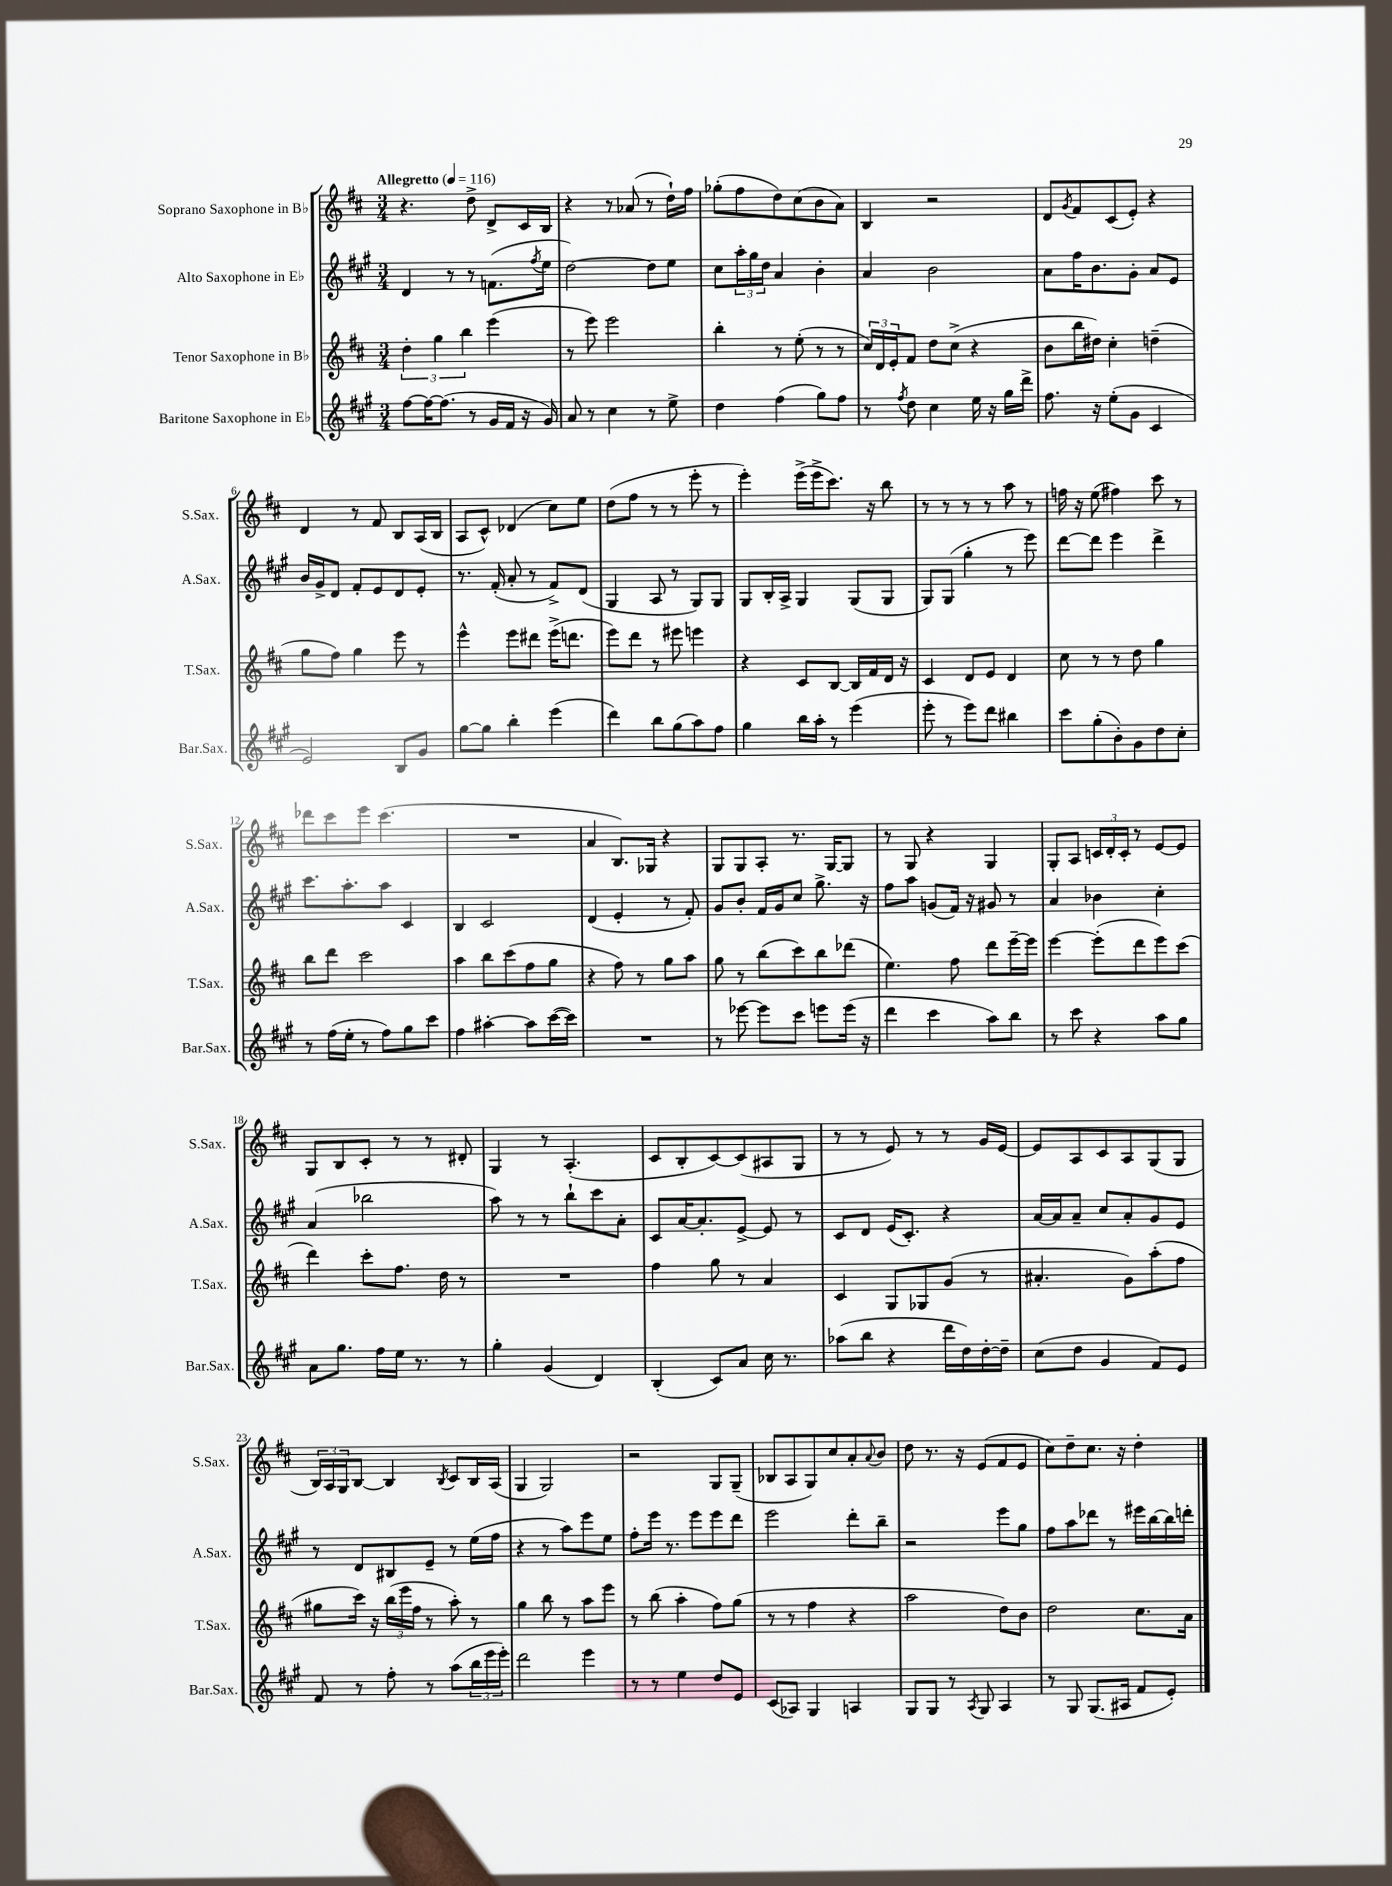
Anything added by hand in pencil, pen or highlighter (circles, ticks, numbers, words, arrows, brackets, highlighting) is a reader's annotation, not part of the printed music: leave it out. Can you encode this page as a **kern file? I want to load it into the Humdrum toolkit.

**kern	**kern	**kern	**kern
*staff4	*staff3	*staff2	*staff1
*clefG2	*clefG2	*clefG2	*clefG2
*k[f#c#g#]	*k[f#c#]	*k[f#c#g#]	*k[f#c#]
*M3/4	*M3/4	*M3/4	*M3/4
*MM116	*MM116	*MM116	*MM116
[8ff#	6dd'	4d	4.r
16ff#_	.	.	.
.	6gg	.	.
(8.ff#]	.	.	.
.	.	8r	.
.	6bb	.	.
8r	.	8r	8dd^
16g#	(4eee	(8.f	8d^
16f#	.	.	.
16r	.	.	16c#
.	.	8qff#	.
16g#)	.	16ee	16B
=	=	=	=
8a	8r	[2dd)	4r
8r	8eee)	.	.
4cc#	2eee	.	8r
.	.	.	(8a-
8r	.	8dd]	8r
8ee^	.	8ee	16dd`)
.	.	.	16ff#
=	=	=	=
4dd	4bb'	8cc#	(8gg-'
.	.	24aa'	8ff#
.	.	24gg#	.
.	.	24dd	.
(4ff#	8r	4a	8dd)
.	(8ee'	.	(8cc#
8gg#)	8r	4b'	8b
8ff#	8r	.	8a)
=	=	=	=
8r	24cc#)	4a	4B
.	24d	.	.
.	24e'	.	.
8qff#	.	.	.
8dd	8f#	.	.
4cc#	8dd	2b	2r
.	(8cc#^	.	.
16ee	4r	.	.
16r	.	.	.
16gg#	.	.	.
16ddd^	.	.	.
=	=	=	=
8.ff#	8b	8a	8d
.	.	.	8qg
.	16bb	16ff#	8f#
16r	16dd#)	8.b	.
(8ee'	4cc#'	.	(8c#
8g#	.	8g#'	8e')
4c#	(4dd~	8a	4r
.	.	8e	.
=	=	=	=
2e)	8gg	16b	4d
.	.	16g#^	.
.	8ff#)	8d	.
.	4gg	8f#'	8r
.	.	8e	8f#
8B	8eee	8d	8B
8g#	8r	8e'	(16A
.	.	.	16B
=	=	=	=
[8gg#	4eee^^	8.r	8A
8gg#]	.	.	8c#^^)
.	.	(16f#'	.
4bb'	8eee	8a'	(4d-
.	8ddd#	8r	.
(4eee	(16eee^	8f#^)	8cc#)
.	8.ddd	.	.
.	.	(8d	8ee
=	=	=	=
4ddd)	8eee)	4G#	(8dd
.	8ddd	.	8ff#
8bb	8r	8A	8r
(8gg#	8eee#	8r	8r
8aa)	4eee	8G#)	8eee'
8ff#	.	8G#	8r
=	=	=	=
4gg#	4r	8G#	4eee')
.	.	16B'	.
.	.	16A^	.
16bb	8c#	4G#	(16eee^
16aa'	.	.	16eee^
8r	[8B	.	8.ccc#)
(4eee	16B]	(8G#	.
.	16f#	.	16r
.	16d	8G#	8bb
.	16r	.	.
=	=	=	=
8eee'	4c#	8G#)	8r
8r	.	(8G#	8r
8eee)	8d	4gg#'	8r
8ddd	8e	.	8r
4bb#	4d	8r	8aa
.	.	8eee)	8r
=	=	=	=
8ccc#	8cc#	[8ddd	16ff
.	.	.	16r
(8gg#'	8r	8ddd]	(8ee
8b')	8r	4eee	4ff#)
8g#	8dd	.	.
8dd	4gg	4ddd^	8ccc#
8cc#'	.	.	8r
=	=	=	=
8r	8bb	8.ccc#	8ddd-
(16ff#	8ddd	.	8ccc#
16ee'	.	8.aa'	.
8r	2ccc#	.	8eee
8ff#)	.	8aa	(4.ccc#
8gg#	.	4c#	.
8ccc#	.	.	.
=	=	=	=
4ff#	4aa	4B	2.r
[4aa#'	8bb	2c#	.
.	(8ccc#	.	.
8aa#]	8ff#	.	.
([16ccc#	8gg	.	.
16ccc#])	.	.	.
=	=	=	=
2.r	4r	(4d	4a
.	8ff#)	4e'	8.B)
.	8r	.	.
.	.	.	16G-
.	8gg	8r	4r
.	8aa	8f#')	.
=	=	=	=
8r	8gg	8g#	8G
[8eee-	8r	8b'	8G
8eee-]	(8bb	16f#	8A'
.	.	16g#	.
8ccc#	8ccc#)	8cc#	8.r
8eee	8bb	8.gg#^	.
.	.	.	[16G
(16eee	(8ddd-	.	8G]
16r	.	16r	.
=	=	=	=
4ddd	4.ee)	8ff#	8r
.	.	8aa	8G
4ccc#	.	(8g	4r
.	8ff#	16f#)	.
.	.	16r	.
8aa)	8ddd	8g#	4G
8bb	[16eee~	8r	.
.	16eee]	.	.
=	=	=	=
8r	[4eee	4a	8G'
8ccc#	.	.	8A
4r	(8eee']	4b-	24c
.	.	.	24d'
.	.	.	24c'
.	8ddd	.	8r
8aa	8eee)	4cc#'	[8e
8gg#	(8ccc#	.	8e]
=	=	=	=
8a	4ddd)	(4a	8G
8.gg#	.	.	8B
.	8ccc#'	2bb-	8c#'
16ff#	.	.	.
16ee	8.ff#	.	8r
8.r	.	.	.
.	.	.	8r
.	16dd	.	.
8r	8r	.	8d#'
=	=	=	=
4gg#'	2.r	8aa)	4G
.	.	8r	.
(4g#	.	8r	8r
.	.	8bb`	(4.A'
4d)	.	8ccc#	.
.	.	8a'	.
=	=	=	=
(4B'	4ff#	8c#	8c#
.	.	[16a	8B'
.	.	8.a']	.
8c#)	8gg	.	[8c#)
8a	8r	[8e^	(8c#]
16cc#	4a	8e]	8A#
8.r	.	.	.
.	.	8r	8G
=	=	=	=
(8aa-	4c#	8c#	8r
8bb	.	8d	8r
4r	8G	(16e	8e)
.	.	8.c#')	.
.	8G-	.	8r
16ddd	(8g	4r	8r
16dd)	.	.	.
[16dd'	8r	.	16g
16dd~]	.	.	[16e
=	=	=	=
(8cc#	4.a#'	[16a	8e]
.	.	16a]	.
8dd	.	8a~	8A
4g#	.	8cc#	8c#
.	8g)	8a'	8A
8f#)	(8aa'	8g#	(8G
8e	8ff#	8e	8G
=	=	=	=
8f#	8gg#	8r	24B)
.	.	.	24A
.	.	.	24G
8r	16ccc#)	8d	[8B
.	16r	.	.
8ff#'	(24bb	8B#	4B]
.	24eee	.	.
.	24ff#	.	.
8r	8r	8e~	.
.	.	.	8qB
(8aa	8aa')	8r	8c#
24bb	8r	(16ee	16B
24eee	.	.	.
.	.	16ff#	(16A
24eee')	.	.	.
=	=	=	=
2ddd	4gg	4r	4G
.	8bb	8r	2G)
.	8r	8aa)	.
4eee	8aa	8eee	.
.	8eee	8ee	.
=	=	=	=
8r	8r	8ff#'	2r
8r	(8bb	16eee	.
.	.	8.r	.
4ee	4aa'	.	.
.	.	8eee	.
8dd	8ff#)	8eee	8G
8e	(8gg	8ddd	(8G~
=	=	=	=
(8c#	8r	2eee	8B-
8A-)	8r	.	8A
4G#	4ff#	.	8G)
.	.	.	8cc#
4A	4r	8ddd'	8a'
.	.	.	8qqa
.	.	8bb~	8b
=	=	=	=
8G#	2aa	2r	8dd
8G#	.	.	8.r
8r	.	.	.
.	.	.	16r
8qA	.	.	.
8G#	.	.	(8e
4A	8dd)	8eee	8f#
.	8b	8gg#	8e
=	=	=	=
8r	2dd	8ff#	8cc#)
8G#	.	8aa	8dd~
(8.G#	.	8ddd-	8.cc#
.	.	8r	.
16A#	.	.	16r
8f#	8.cc#	16eee#	4dd'
.	.	[16bb	.
8e')	.	16bb]	.
.	16a	16ddd'	.
==	==	==	==
*-	*-	*-	*-
